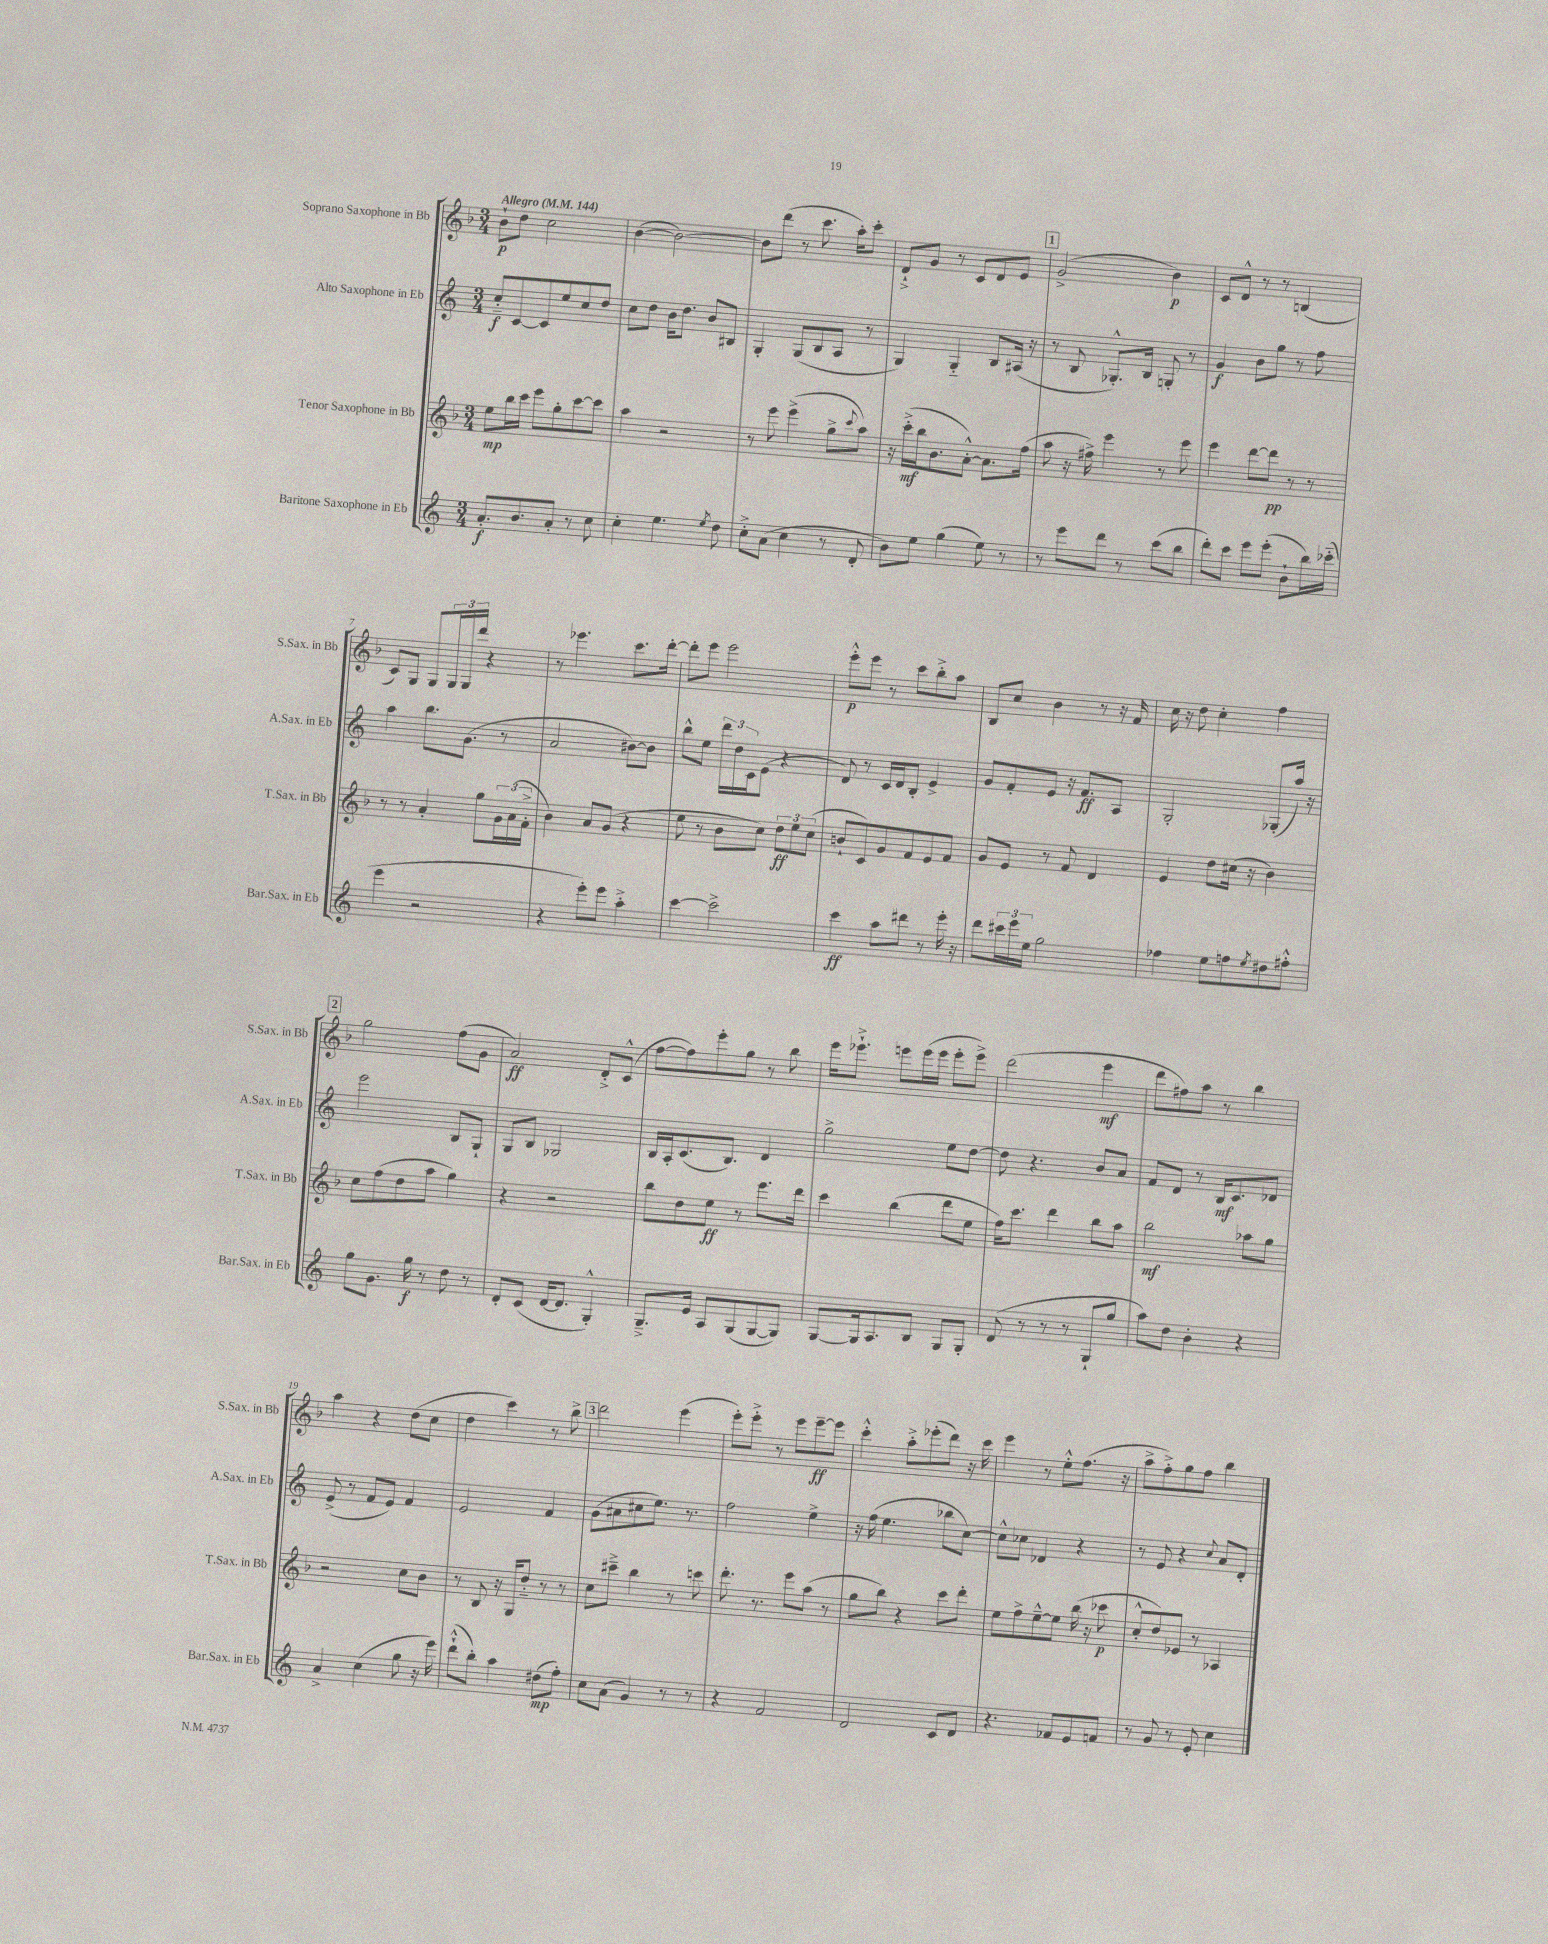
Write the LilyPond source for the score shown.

<<
\new StaffGroup <<
\new Staff = "s0" \with { instrumentName = "Soprano Saxophone in Bb" shortInstrumentName = "S.Sax. in Bb" } {
    \clef treble \key f \major \numericTimeSignature \time 3/4 \tempo "Allegro" 4 = 144
    bes'8-!\p d''8 c''2 |
    bes'4~( bes'2~) |
    bes'8 d'''8( r8 c'''8. a''16-.) c'''8-. |
    d'8-!-> g'8 r8 c'8 d'8 e'8 |
    \mark \markup { \box "1" } g'2->( bes'4\p) |
    c'8 d'8-^ r8 r8 b4( |
    c'8) g8 g8 \tuplet 3/2 { g16 g16 d'''16 } r4 |
    r8 ees'''4. c'''8. d'''16~-. |
    d'''8-. e'''8 e'''2 |
    e'''8-.-^\p e'''8 r8 c'''8 bes''8-.-> a''8 |
    bes8 c''8 bes'4 r8 r16 f'16 |
    c''16 r16 d''8 c''4-. f''4 |
    \mark \markup { \box "2" } g''2 f''8( g'8 |
    a'2\ff) d'8-.-> c'8-^( |
    f''8~ f''8) e'''8-. g''8 r8 bes''8 |
    e'''16 ees'''8.-!-> e'''8 e'''16( e'''16 e'''8-. e'''8->) |
    d'''2( e'''4\mf |
    d'''8 fis''8) a''8 r8 bes''4 |
    a''4 r4 d''8( c''8 |
    d''4 c'''4) r8 bes''8-> |
    \mark \markup { \box "3" } d'''2 e'''4( |
    e'''8-.) e'''8-.-> r8 e'''8 e'''8~--\ff e'''8 |
    c'''4-.-^ a''8-.-> ees'''8-.( d'''8) r16 c'''16 |
    e'''4 r8 e''8-.-^ f''8.( r16 |
    a''8-> f''8-.->) g''8 f''8 bes''4 \bar "|." |
}
\new Staff = "s1" \with { instrumentName = "Alto Saxophone in Eb" shortInstrumentName = "A.Sax. in Eb" } {
    \clef treble \key c \major \numericTimeSignature \time 3/4
    c''8-_\f c'8~ c'8 e''8 c''8 d''8 |
    c''8 d''8 b'16 d''8. b'8 bis8 |
    g4-. g8( b8 a8 r8 |
    g4) g4-_ b8 ais16( r16 |
    \mark \markup { \box "1" } r8 b8 ges8.-.-^) b16 g8-. r8 |
    g'4\f b'8 g''8 r8 f''8 |
    a''4 b''8. g'8.( r8 |
    a'2 bis'8~) bis'8 |
    b''8-^ e''8 \tuplet 3/2 { d'''16 d''16 c'16 } e'8( r4 |
    d'8) r8 c'16 d'16 b8-. e'4-> |
    g'8 f'8-. e'8 r16 f'8.\ff a8 |
    g2-. ges8-.( a''16) r16 |
    \mark \markup { \box "2" } e'''2 b8 g8-! |
    g8 b8 ges2 |
    b16 a16-. c'8.( b8.) d'4 |
    g''2-> e''8 d''8~ |
    d''8 r4. b'8 a'8 |
    f'8 d'8 r8 b16\mf c'8. des'8 |
    e'8->( r8 f'8 e'8) f'4 |
    e'2 f'4 |
    \mark \markup { \box "3" } g'8( ais'8 cis''8 e''8.) r8. |
    f''2 e''4-> |
    r16 f''16( e''4. bes''8 c''8~) |
    c''8-^ ces''8 des'4 r4 |
    r8 e'8 r4 \appoggiatura { c''8 } a'8 d'8-. \bar "|." |
}
\new Staff = "s2" \with { instrumentName = "Tenor Saxophone in Bb" shortInstrumentName = "T.Sax. in Bb" } {
    \clef treble \key f \major \numericTimeSignature \time 3/4
    e''8\mp bes''16 c'''16 e'''8 g''8-. c'''8~ c'''8 |
    a''4 r2 |
    r8 e'''8 e'''4->( g''8-> \appoggiatura { c'''8 } a''8) |
    r16 c'''16-.->\mf( bes''16 bes'8. a'8~-.-^) a'8. f''16( |
    \mark \markup { \box "1" } a''8 r16 fis''16->) e'''4 r8 e'''8 |
    e'''4 d'''8~ d'''8\pp r8 r8 |
    r8 r8 a'4-. g''8 \tuplet 3/2 { g'16 a'16( f'16-.-> } |
    bes'4) a'8 g'8( r4 |
    e''8 r8 bes'8 c''8) \tuplet 3/2 { d''8\ff e''8 c''8( } |
    b'8-! c'8) g'8 f'8 e'8 f'8 |
    g'8 e'8 r8 f'8 d'4 |
    e'4 d''8 cis''16( r16 bes'4) |
    \mark \markup { \box "2" } c''8 f''8( d''8 a''8 g''4) |
    r4 r2 |
    bes''8 d''8 e''8\ff r8 e'''8. d'''16 |
    c'''4 bes''4( d'''8 e''8 |
    f''16) c'''8. d'''4 bes''8 a''8 |
    bes''2\mf aes''8 g''8 |
    r2 c''8 bes'8 |
    r8 bes8 r16 g16 d''8-_ r8 r8 |
    \mark \markup { \box "3" } c''8 cis'''8---> bes''4 r8 c'''8 |
    d'''8.-. r8. e'''8 a''8( r8 |
    g''8 bes''8) r4 c'''8 d'''8-. |
    e''8 f''8-> e''8~---^ e''8 bes''16( r16 ces'''8\p |
    c''8-.-^ d''8) ees'8 r8 aes4 \bar "|." |
}
\new Staff = "s3" \with { instrumentName = "Baritone Saxophone in Eb" shortInstrumentName = "Bar.Sax. in Eb" } {
    \clef treble \key c \major \numericTimeSignature \time 3/4
    a'8.-.\f b'8. a'8-. r8 c''8 |
    c''4-. e''4. \acciaccatura { e''8 } d''8 |
    c''8-.-> a'8( c''4 r8 d'8-. |
    b'8) e''8 g''4( e''8) r8 |
    \mark \markup { \box "1" } r8 e'''8 d'''8 r8 c'''8( b''8 |
    d'''8-.) c'''8 e'''8 e'''8-.( b'8-! b''16) ces'''16-_( |
    e'''4 r2 |
    r4 e'''8-.) e'''8 a''4-.-> |
    c'''4~ c'''2-> |
    c'''4\ff a''8 dis'''8 r8 e'''16-. r16 |
    d'''8 \tuplet 3/2 { cis'''16 e'''16 e''16 } g''2 |
    fes''4 e''8 f''8 \acciaccatura { e''8 } dis''8 fis''8-.-^ |
    \mark \markup { \box "2" } g''8 g'8. g''16\f r8 d''8 r8 |
    d'8-. c'8( d'16~ d'8. g4-.-^) |
    g8.---> e'16 a8 g8( g8~ g8) |
    g8~ g16 a8. b8 g8 g8-. |
    d'8( r8 r8 r8 g8-! g''8 |
    a''8) d''8 b'4-. r4 |
    a'4-> c''4( g''8 r16 e'''16) |
    d'''8-!-^( b''8-.) a''4 dis''8\mp( f''8-.) |
    \mark \markup { \box "3" } c''8 a'8( g'4) r8 r8 |
    r4 f'2 |
    d'2 c'8 d'8 |
    r4. fes'8 e'8 f'8 |
    r8 g'8 r8 e'8-. c''4 \bar "|." |
}
>>
>>
